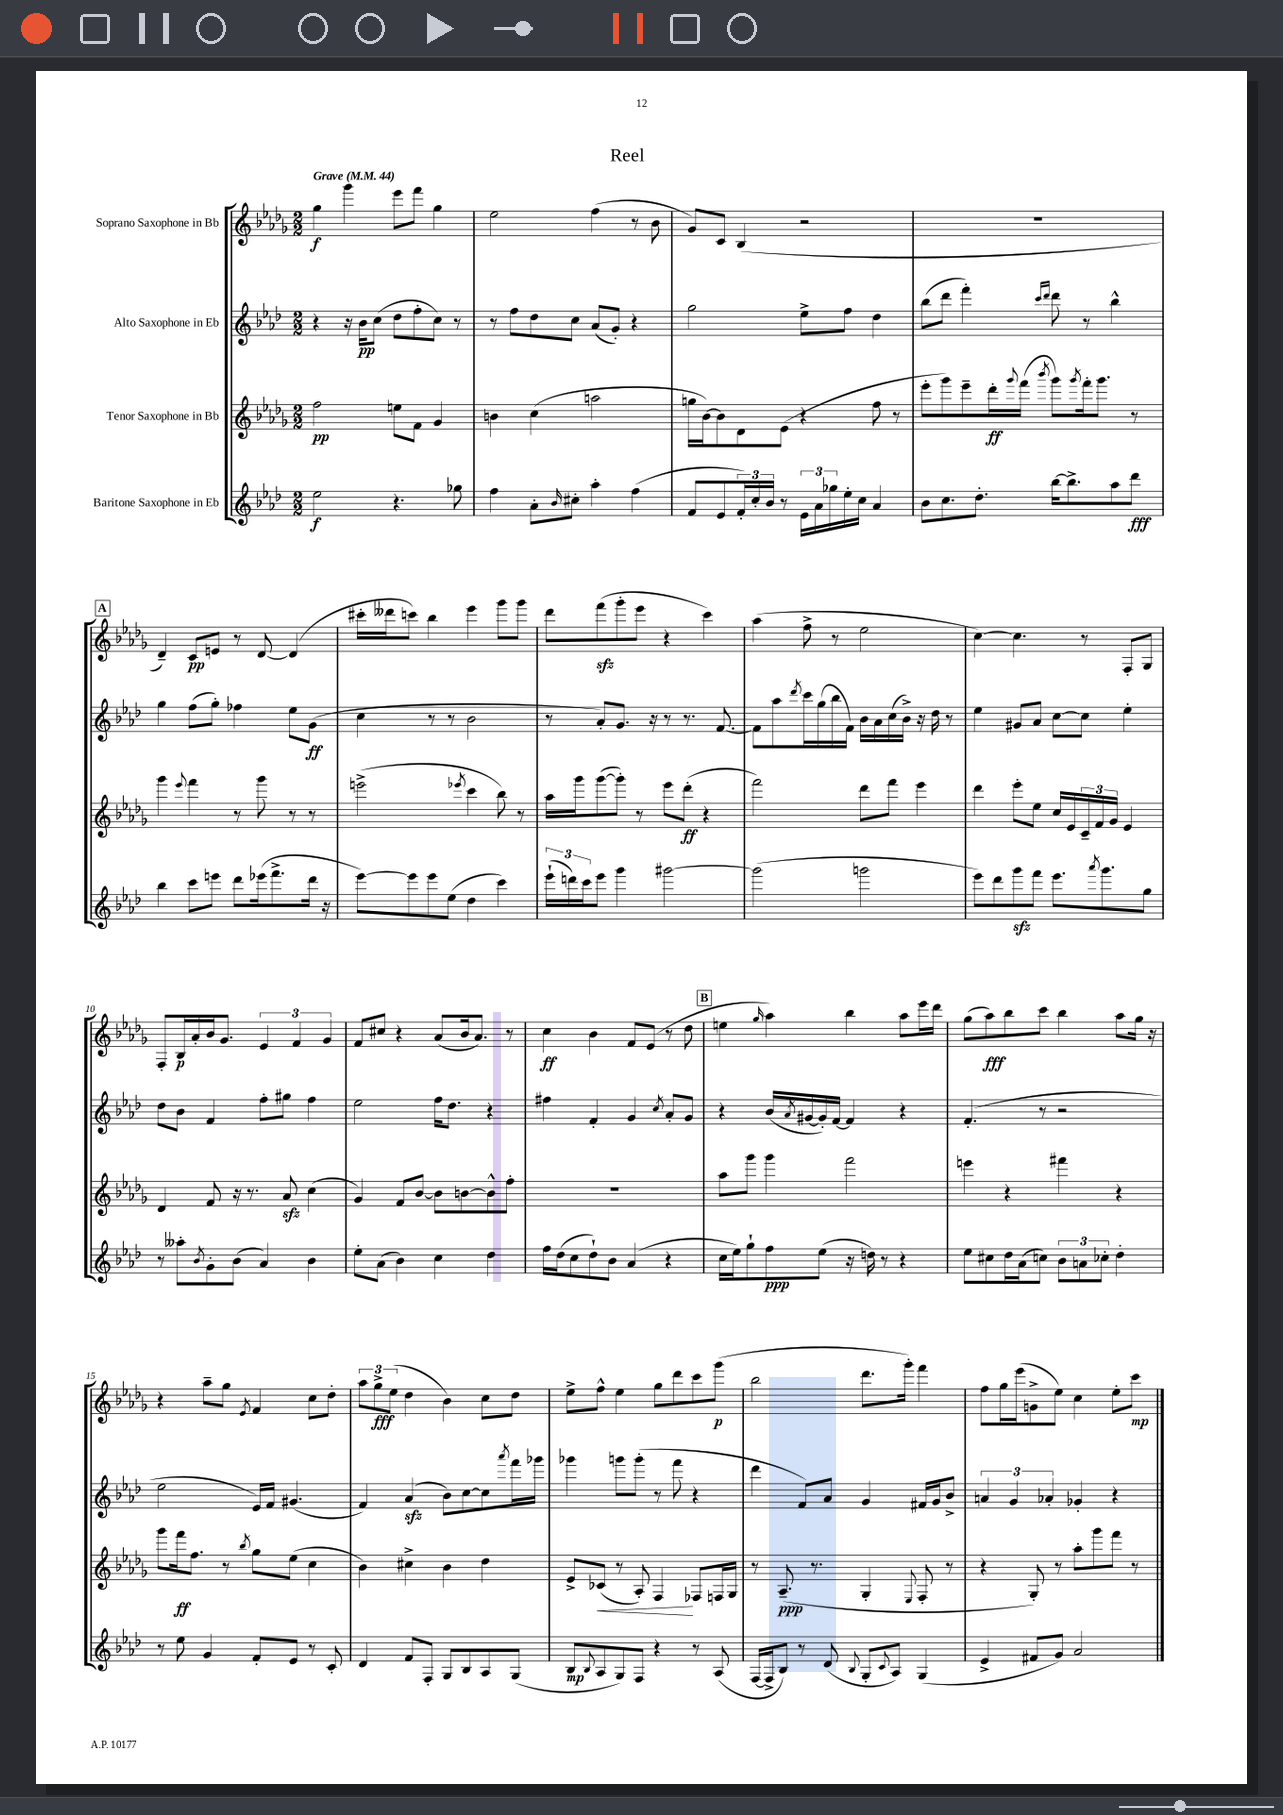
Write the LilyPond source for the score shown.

\header { title = "Reel" }
<<
\new StaffGroup <<
\new Staff = "s0" \with { instrumentName = "Soprano Saxophone in Bb" } {
    \clef treble \key des \major \numericTimeSignature \time 2/2 \tempo "Grave" 4 = 44
    ges''4\f ges'''4 ees'''8 f'''8 ges''4 |
    ees''2 f''4( r8 bes'8 |
    ges'8) c'8 bes4( r2 |
    R1 |
    \mark \markup { \box "A" } des'4--) c'8\pp e'8 r8 des'8~ des'4( |
    cis'''16-. deses'''16 c'''8) bes''4 ees'''4 ges'''8 ges'''8 |
    des'''8 f'''8\sfz( ges'''8-. ees'''8 r4 c'''4) |
    aes''4( f''8-> r8 ees''2 |
    c''4~) c''4. r8 f8-. ges8 |
    f8-. bes16\p aes'16-. bes'16 ges'8. \tuplet 3/2 { ees'4 f'4 ges'4 } |
    f'8 cis''8 r4 aes'8( bes'16 aes'8.) r8 |
    c''4\ff bes'4 f'8 ees'8( r8 des''8 |
    \mark \markup { \box "B" } e''4 \grace { ges''16 } aes''4) bes''4 aes''8 ees'''16 des'''16 |
    ges''8( aes''8\fff) bes''8 c'''8 bes''4 aes''8 ges''16 r16 |
    r4 aes''8-- ges''8 \acciaccatura { ees'8 } f'4 c''8 des''8-. |
    \tuplet 3/2 { aes''8 ges''8->\fff ees''8( } des''4 bes'4) c''8 des''8 |
    ees''8-> f''8-^ ees''4 ges''8 des'''8 c'''8 ges'''8\p( |
    bes''2 des'''8. ges'''16-.) f'''4 |
    f''8 ges''16 ees'''16( g'8-> ees''8) c''4 ees''8-. c'''8\mp \bar "|." |
}
\new Staff = "s1" \with { instrumentName = "Alto Saxophone in Eb" } {
    \clef treble \key aes \major \numericTimeSignature \time 2/2
    r4 r16 bes'16\pp c''8( des''8 f''8-. c''8) r8 |
    r8 f''8 des''8 c''8 aes'8( g'8-.) r4 |
    g''2 ees''8-> f''8 des''4 |
    bes''8( des'''8 f'''4-.) \grace { c'''16 des'''16 } des'''8 r8 bes''4-^ |
    \mark \markup { \box "A" } g''4 f''8( g''8-.) fes''4 ees''8 g'8\ff( |
    c''4 r8 r8 bes'2 |
    r8 aes'8-.) g'8. r16 r8 r8. f'8.~ |
    f'8 aes''8 \acciaccatura { des'''8 } c'''16 g''16( bes''16 f'16) bes'16 aes'16 c''16( bes'16->) r16 des''16 r8 |
    ees''4 gis'8 aes'8 c''8~ c''8 ees''4-. |
    des''8 bes'8 f'4 f''8-. gis''8 f''4 |
    ees''2 f''16 des''8. r4 |
    fis''4 f'4-. g'4 \acciaccatura { c''8 } aes'8-. g'8 |
    \mark \markup { \box "B" } r4 bes'16( \acciaccatura { aes'8 } gis'16~ gis'16-.) f'16~ f'4 r4 |
    f'4.-.( r8 r2 |
    ees''2 ees'16) f'16 gis'4.( |
    f'4) aes'4\sfz( bes'8) c''8~ c''8 \acciaccatura { aes'''8 } f'''16 ges'''16 |
    ges'''4 g'''8 g'''8-.( r8 f'''8 r4 |
    des'''4 f'8) aes'8 g'4 fis'16 g'16 bes'8-> |
    \tuplet 3/2 { a'4 g'4 aes'4-. } ges'4-. r4 \bar "|." |
}
\new Staff = "s2" \with { instrumentName = "Tenor Saxophone in Bb" } {
    \clef treble \key des \major \numericTimeSignature \time 2/2
    f''2\pp e''8 f'8 ges'4 |
    b'4 c''4( a''2 |
    g''16 bes'16~) bes'8 des'8 ees'8( r4 f''8 r8 |
    ees'''8-. ges'''8) ees'''8-- des'''16-.\ff \appoggiatura { ges'''8 } f'''16( \acciaccatura { bes'''8 } ges'''8) \acciaccatura { ges'''8 } f'''16-. ges'''8. r8 |
    \mark \markup { \box "A" } ges'''4 \appoggiatura { ees'''8 } f'''4 r8 ges'''8 r8 r8 |
    e'''2->( \acciaccatura { ees'''8 } c'''4 bes''8) r8 |
    aes''16 ges'''16 ges'''8~( ges'''8-.) r8 ees'''8 des'''8-.\ff( r4 |
    f'''2) des'''8 f'''8 ees'''4 |
    des'''4 ees'''8-. ees''8 c''16 ees'16 \tuplet 3/2 { c'16-- f'16 ges'16 } ees'4 |
    des'4 f'8 r16 r8. aes'8\sfz c''4( |
    ges'4) f'8 bes'8~ bes'8 b'8~ b'8-^ f''8-. |
    R1 |
    \mark \markup { \box "B" } aes''8 ges'''8 ges'''4 f'''2 |
    e'''4 r4 fis'''4 r4 |
    ges'''8 f'''16\ff f''8. r8 \acciaccatura { bes''8 } ges''8 ees''8( c''4 |
    bes'4) cis''4-> bes'4 des''4 |
    ees'8-> ces'8\<( r8 aes8-.) f4\! fes8 f16 ges16 |
    r8 aes8.--\ppp( r8. ges4-. \appoggiatura { ees8 } f8-. r8 |
    r4 ges8-.) r8 aes''8-. ges'''8 f'''8 r8 \bar "|." |
}
\new Staff = "s3" \with { instrumentName = "Baritone Saxophone in Eb" } {
    \clef treble \key aes \major \numericTimeSignature \time 2/2
    ees''2\f r4. ges''8 |
    f''4 aes'8-. \grace { bes'16 } cis''8-. aes''4-. f''4( |
    f'8 ees'8 \tuplet 3/2 { f'16-.) c''16-. bes'16 } r8 \tuplet 3/2 { ees'16 aes'16 ges''16 } ees''16-. c''16 aes'4 |
    bes'8 c''8. des''8.-. bes''16~ bes''8.-> aes''8 des'''8\fff |
    \mark \markup { \box "A" } bes''4 c'''8 e'''8 des'''8 ees'''16( f'''8.-> des'''16 r16 |
    ees'''8~) ees'''8 ees'''8 ees''8( des''4 c'''4) |
    \tuplet 3/2 { ees'''16-!( d'''16) c'''16 } ees'''8 g'''4 gis'''2~ |
    gis'''2( g'''2 |
    ees'''8) des'''8 g'''8\sfz f'''8 ees'''8. \acciaccatura { aes'''8 } g'''8. g''8 |
    r8 aeses''8-. \acciaccatura { bes'8 } g'8-. bes'8( aes'4) bes'4 |
    ees''8-. aes'8( bes'4) c''4 des''4 |
    f''16 des''16( c''8 des''8-!) bes'8 aes'4( r4 |
    \mark \markup { \box "B" } c''16 ees''16) g''8-! f''8\ppp ees''8( r16 d''16) r8 r4 |
    ees''8 cis''8 des''16 aes'16( c''8) \tuplet 3/2 { bes'8 a'8 ces''8-. } des''4-. |
    r8 ees''8 g'4 f'8-. ees'8 r8 c'8-. |
    des'4 f'8 f8-. g8 bes8 aes8 g8( |
    bes8\mp \appoggiatura { bes8 } aes8 g8) f8 r4 r8 aes8( |
    f16~ f16-> bes8) r8 des'8( \appoggiatura { bes8 } g8-. \appoggiatura { c'8 } aes8) g4( |
    ees'4-> fis'8 g'8) aes'2 \bar "|." |
}
>>
>>
